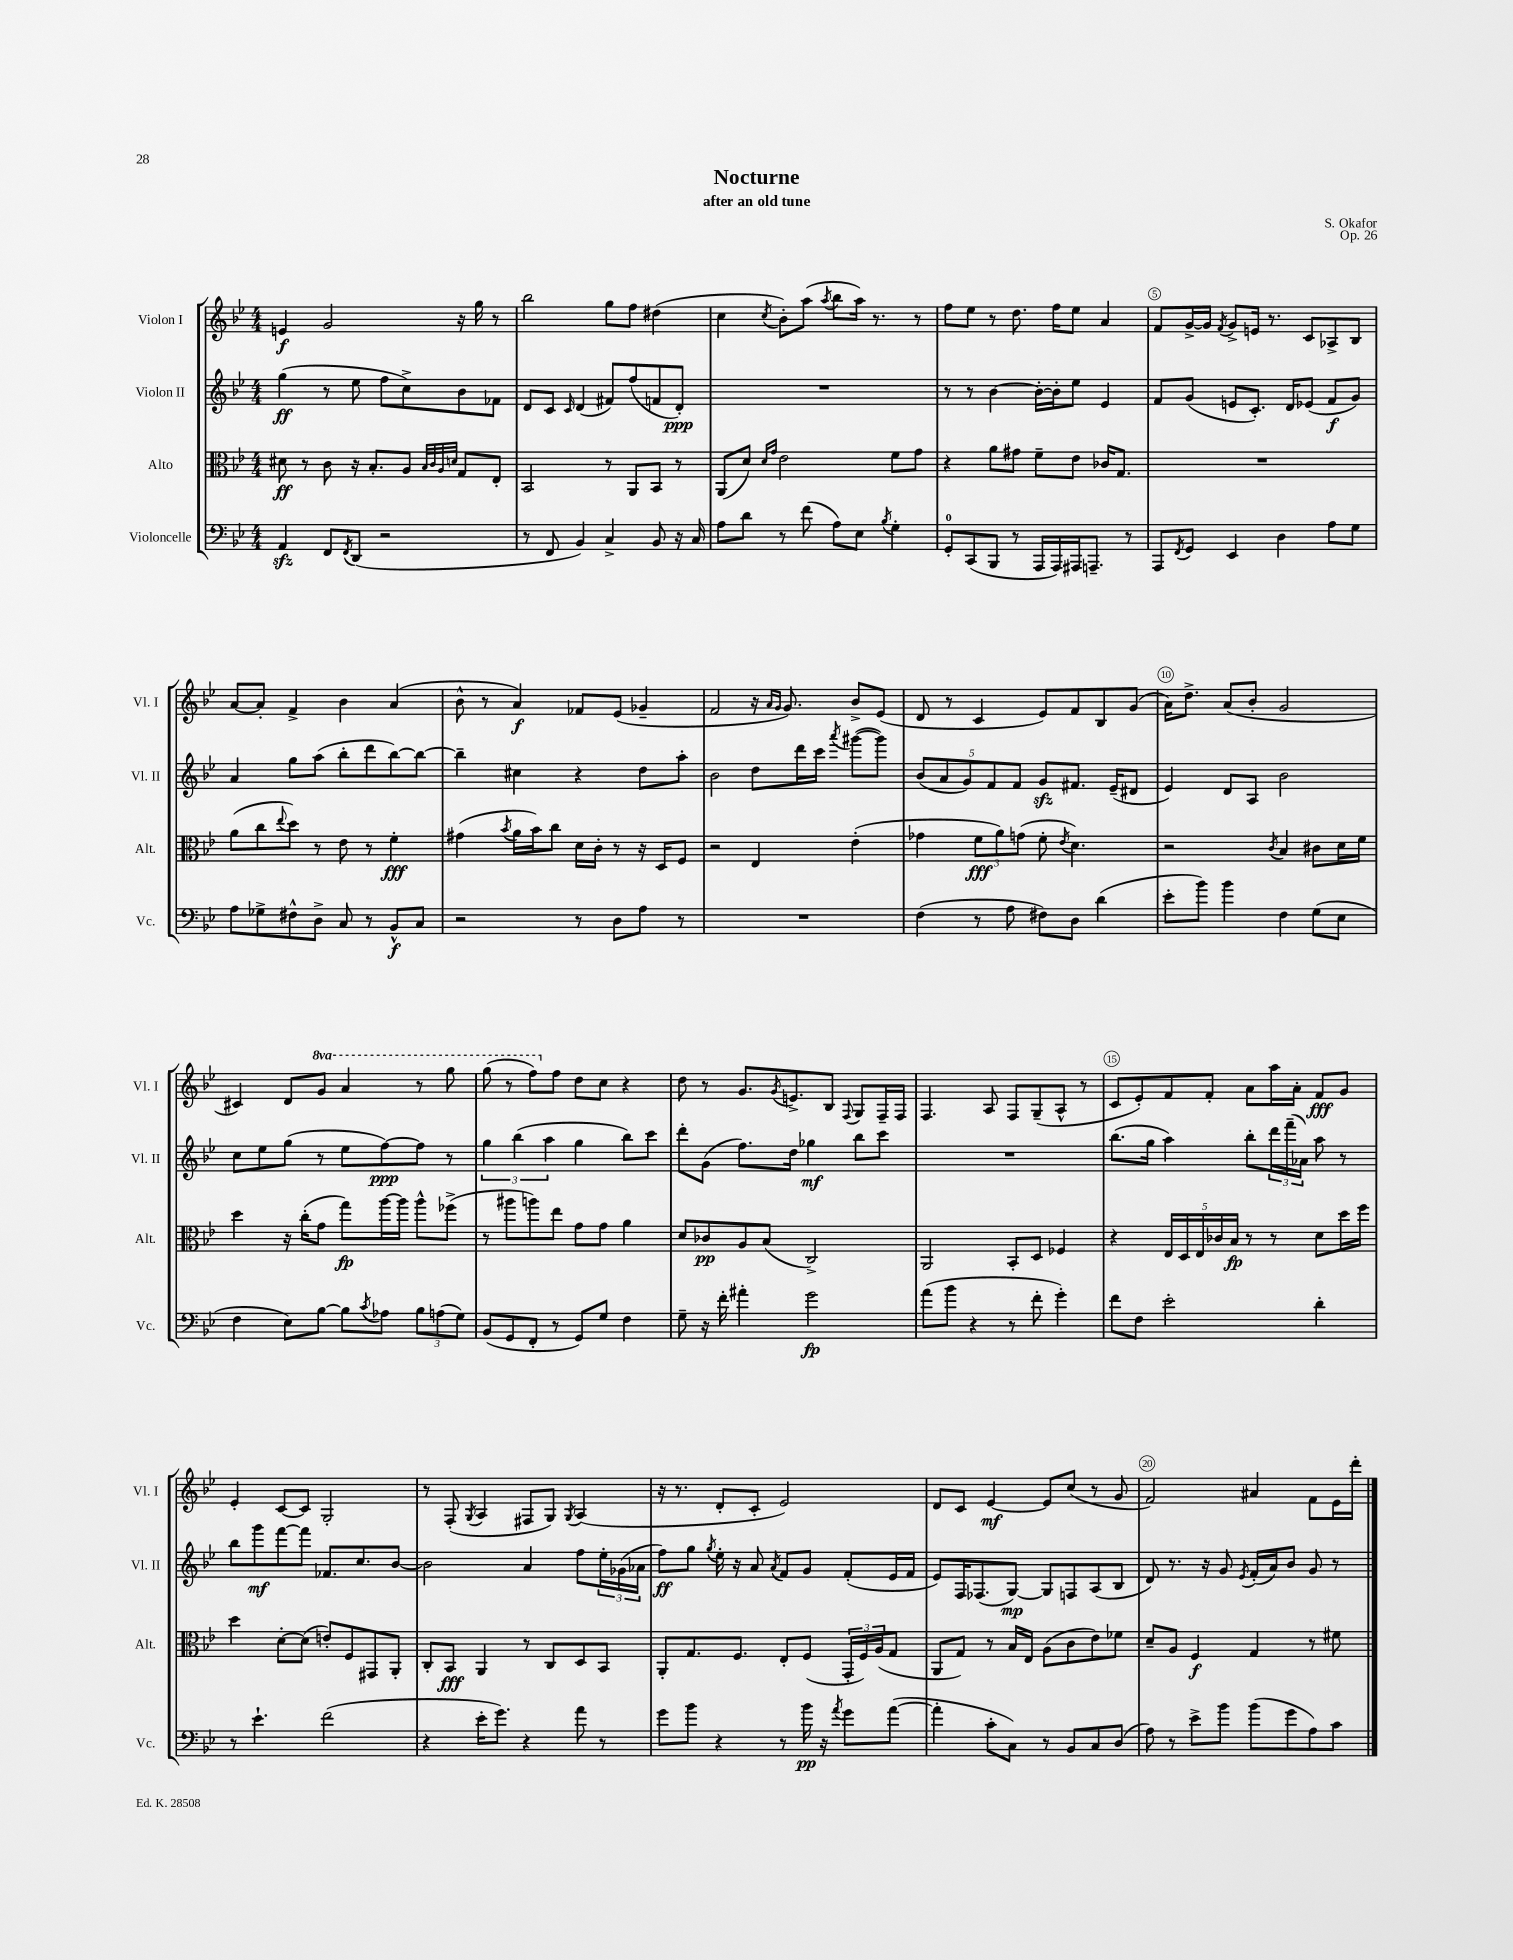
\header { title = "Nocturne" composer = "S. Okafor" subtitle = "after an old tune" opus = "Op. 26" }
<<
\new StaffGroup <<
\new Staff = "s0" \with { instrumentName = "Violon I" shortInstrumentName = "Vl. I" } {
    \clef treble \key bes \major \numericTimeSignature \time 4/4 \set Staff.ottavationMarkups = #ottavation-simple-ordinals
    e'4\f g'2 r16 g''16 r8 |
    bes''2 g''8 f''8 dis''4( |
    c''4 \acciaccatura { c''8 } bes'8-.) a''8( \acciaccatura { a''8 } bes''8 a''16) r8. r8 |
    f''8 ees''8 r8 d''8. f''16 ees''8 a'4 |
    f'8 g'16~-> g'16 \acciaccatura { f'8 } g'8-> e'16 r8. c'8 aes8-> bes8 |
    a'8~ a'8-. f'4-> bes'4 a'4( |
    bes'8-^ r8 a'4\f) fes'8 ees'8( ges'4-- |
    f'2 r16 \grace { a'16 g'16 } g'8.) bes'8-> ees'8( |
    d'8 r8 c'4 ees'8) f'8 bes8 g'8( |
    a'16) d''8.-> a'8( bes'8-. g'2 |
    cis'4) d'8 \ottava #1 g''8 a''4 r8 g'''8 |
    g'''8( r8 f'''8) \ottava #0 f''8 d''8 c''8 r4 |
    d''8 r8 g'8. \acciaccatura { g'8 } e'8.-> bes8 \appoggiatura { f8 } g8 f16-- f16 |
    f4. a8 f8 g8--( a8-^ r8 |
    c'8 ees'8-.) f'8 f'8-. a'8 a''16 a'16-. f'8\fff g'8 |
    ees'4-. c'8~ c'8 g2-. |
    r8 f8-.( \acciaccatura { g8 } a4 fis8 g8) \acciaccatura { g8 } a4( |
    r16 r8. d'8-. c'8-. ees'2) |
    d'8 c'8 ees'4~\mf ees'8 c''8( r8 g'8 |
    f'2) ais'4 f'8 ees'16 d'''16-. \bar "|." |
}
\new Staff = "s1" \with { instrumentName = "Violon II" shortInstrumentName = "Vl. II" } {
    \clef treble \key bes \major \numericTimeSignature \time 4/4
    g''4\ff( r8 ees''8 f''8 c''8->) bes'8 fes'8 |
    d'8 c'8 \grace { c'16 } d'4( fis'8) f''8( f'8 d'8-.\ppp) |
    R1 |
    r8 r8 bes'4~ bes'16~-. bes'16-. ees''8 ees'4 |
    f'8 g'8( e'8 c'8.-.) d'16 ees'8( f'8\f g'8) |
    a'4 g''8 a''8( bes''8-. d'''8 bes''8~) bes''8~ |
    bes''4-- cis''4 r4 d''8 a''8-. |
    bes'2 d''8 d'''16 c'''16 \acciaccatura { a'''8 } gis'''8~( gis'''8) |
    \tuplet 5/4 { bes'8( a'8 g'8) f'8 f'8 } g'8\sfz fis'8. ees'16--( dis'8 |
    ees'4) d'8 a8 bes'2 |
    c''8 ees''8 g''8( r8 ees''8 f''8~\ppp) f''8 r8 |
    \tuplet 3/2 { g''4 bes''4( a''4 } g''4 bes''8) c'''8 |
    d'''8-. g'8( f''8.) d''16 ges''4\mf bes''8 c'''8 |
    R1 |
    bes''8.( g''16 a''4) bes''8-. \tuplet 3/2 { d'''16 f'''16--( aes'16) } a''8 r8 |
    bes''8 g'''8\mf f'''8~ f'''8 fes'8. c''8. bes'8~ |
    bes'2 a'4 f''8 \tuplet 3/2 { ees''16-. ges'16( aes'16 } |
    f''8\ff) g''8 \acciaccatura { g''8 } ees''16-. r16 a'8 \acciaccatura { a'8 } f'8 g'8 f'8-.( ees'16 f'16 |
    ees'8) f16 fes8.( g8~\mp) g8 f8 a8( bes8 |
    d'8) r8. r16 g'8 \acciaccatura { ees'8 } f'16-.( a'16) bes'8 g'8 r8 \bar "|." |
}
\new Staff = "s2" \with { instrumentName = "Alto" shortInstrumentName = "Alt." } {
    \clef alto \key bes \major \numericTimeSignature \time 4/4
    dis'8\ff r8 c'8 r16 bes8.-. a8 \grace { bes32 c'32 a32 d'32 } g8 ees8-. |
    bes,2 r8 a,8 bes,8 r8 |
    a,8( d'8) \grace { d'16 g'16 } ees'2 f'8 g'8 |
    r4 a'8 gis'8 f'8-- ees'8 ces'16 g8. |
    R1 |
    a'8( c''8 \appoggiatura { ees''8 } d''8) r8 ees'8 r8 f'4-.\fff |
    gis'4( \acciaccatura { bes'8 } a'16 bes'16) c''8 d'16 c'16-. r8 r16 d16 f8 |
    r2 ees4 ees'4-.( |
    ges'4 \tuplet 3/2 { f'8\fff a'8) g'8( } f'8-. \acciaccatura { ees'8 } d'4.) |
    r2 \acciaccatura { c'8 } bes4 cis'8 d'16 f'16 |
    d''4 r16 c''16-.( g'8 g''8\fp) a''16~ a''16 a''8-^ fes''8->( |
    r8 ais''8 a''8) ees''8 g'8 g'8 a'4 |
    d'8 ces'8\pp a8 bes8( c2->) |
    a,2 bes,8-. d8 fes4 |
    r4 \tuplet 5/4 { ees16 d16 ees16 ces'16 bes16\fp } r8 r8 d'8 d''16 f''16 |
    d''4 d'8~-. d'8( e'8-.) f8 gis,8 a,8-. |
    c8-. bes,8\fff a,4 r8 c8 d8 bes,8 |
    a,8-. g8. f8. ees8-. f8( \tuplet 3/2 { g,16-. f16) a16( } g8 |
    a,8 g8) r8 bes16 ees16 a8( c'8 ees'8) fes'8 |
    d'8-- a8 f4\f g4 r8 fis'8 \bar "|." |
}
\new Staff = "s3" \with { instrumentName = "Violoncelle" shortInstrumentName = "Vc." } {
    \clef bass \key bes \major \numericTimeSignature \time 4/4
    a,4\sfz f,8 \acciaccatura { f,8 } d,8( r2 |
    r8 f,8 bes,4) c4-> bes,8 r16 c16 |
    a8 d'8 r8 f'8( a8) ees8 \acciaccatura { bes8 } g4-. |
    g,8-0-. c,8( bes,,8 r8 a,,16 a,,16) ais,,16 a,,8.-- r8 |
    a,,8 \acciaccatura { f,8 } g,8 ees,4 d4 a8 g8 |
    a8 ges8-> fis8-^ d8-> c8 r8 bes,8-^\f c8 |
    r2 r8 d8 a8 r8 |
    R1 |
    f4( r8 a8 fis8) d8 d'4( |
    ees'8-. bes'8) bes'4 f4 g8( ees8 |
    f4 ees8) bes8~ bes8 \acciaccatura { c'8 } aes8 \tuplet 3/2 { bes8 a8( g8) } |
    bes,8( g,8 f,8-. r8 g,8) g8 f4 |
    g8-- r16 f'16-. ais'4-. g'2\fp |
    a'8( bes'8 r4 r8 f'8-. g'4-.) |
    f'8 f8 ees'2-. d'4-. |
    r8 ees'4.-! f'2( |
    r4 ees'16-. g'8.) r4 a'8 r8 |
    g'8 bes'8 r4 r8 bes'16\pp r16 \acciaccatura { a'8 } g'8 a'8~( |
    a'4-. c'8-. c8) r8 bes,8 c8 d8( |
    a8) r8 ees'8-> bes'8 bes'8( g'8 a8) c'8 \bar "|." |
}
>>
>>
\layout { \context { \Score \override BarNumber.break-visibility = ##(#f #t #t) barNumberVisibility = #(every-nth-bar-number-visible 5) \override BarNumber.stencil = #(make-stencil-circler 0.1 0.3 ly:text-interface::print) } }
